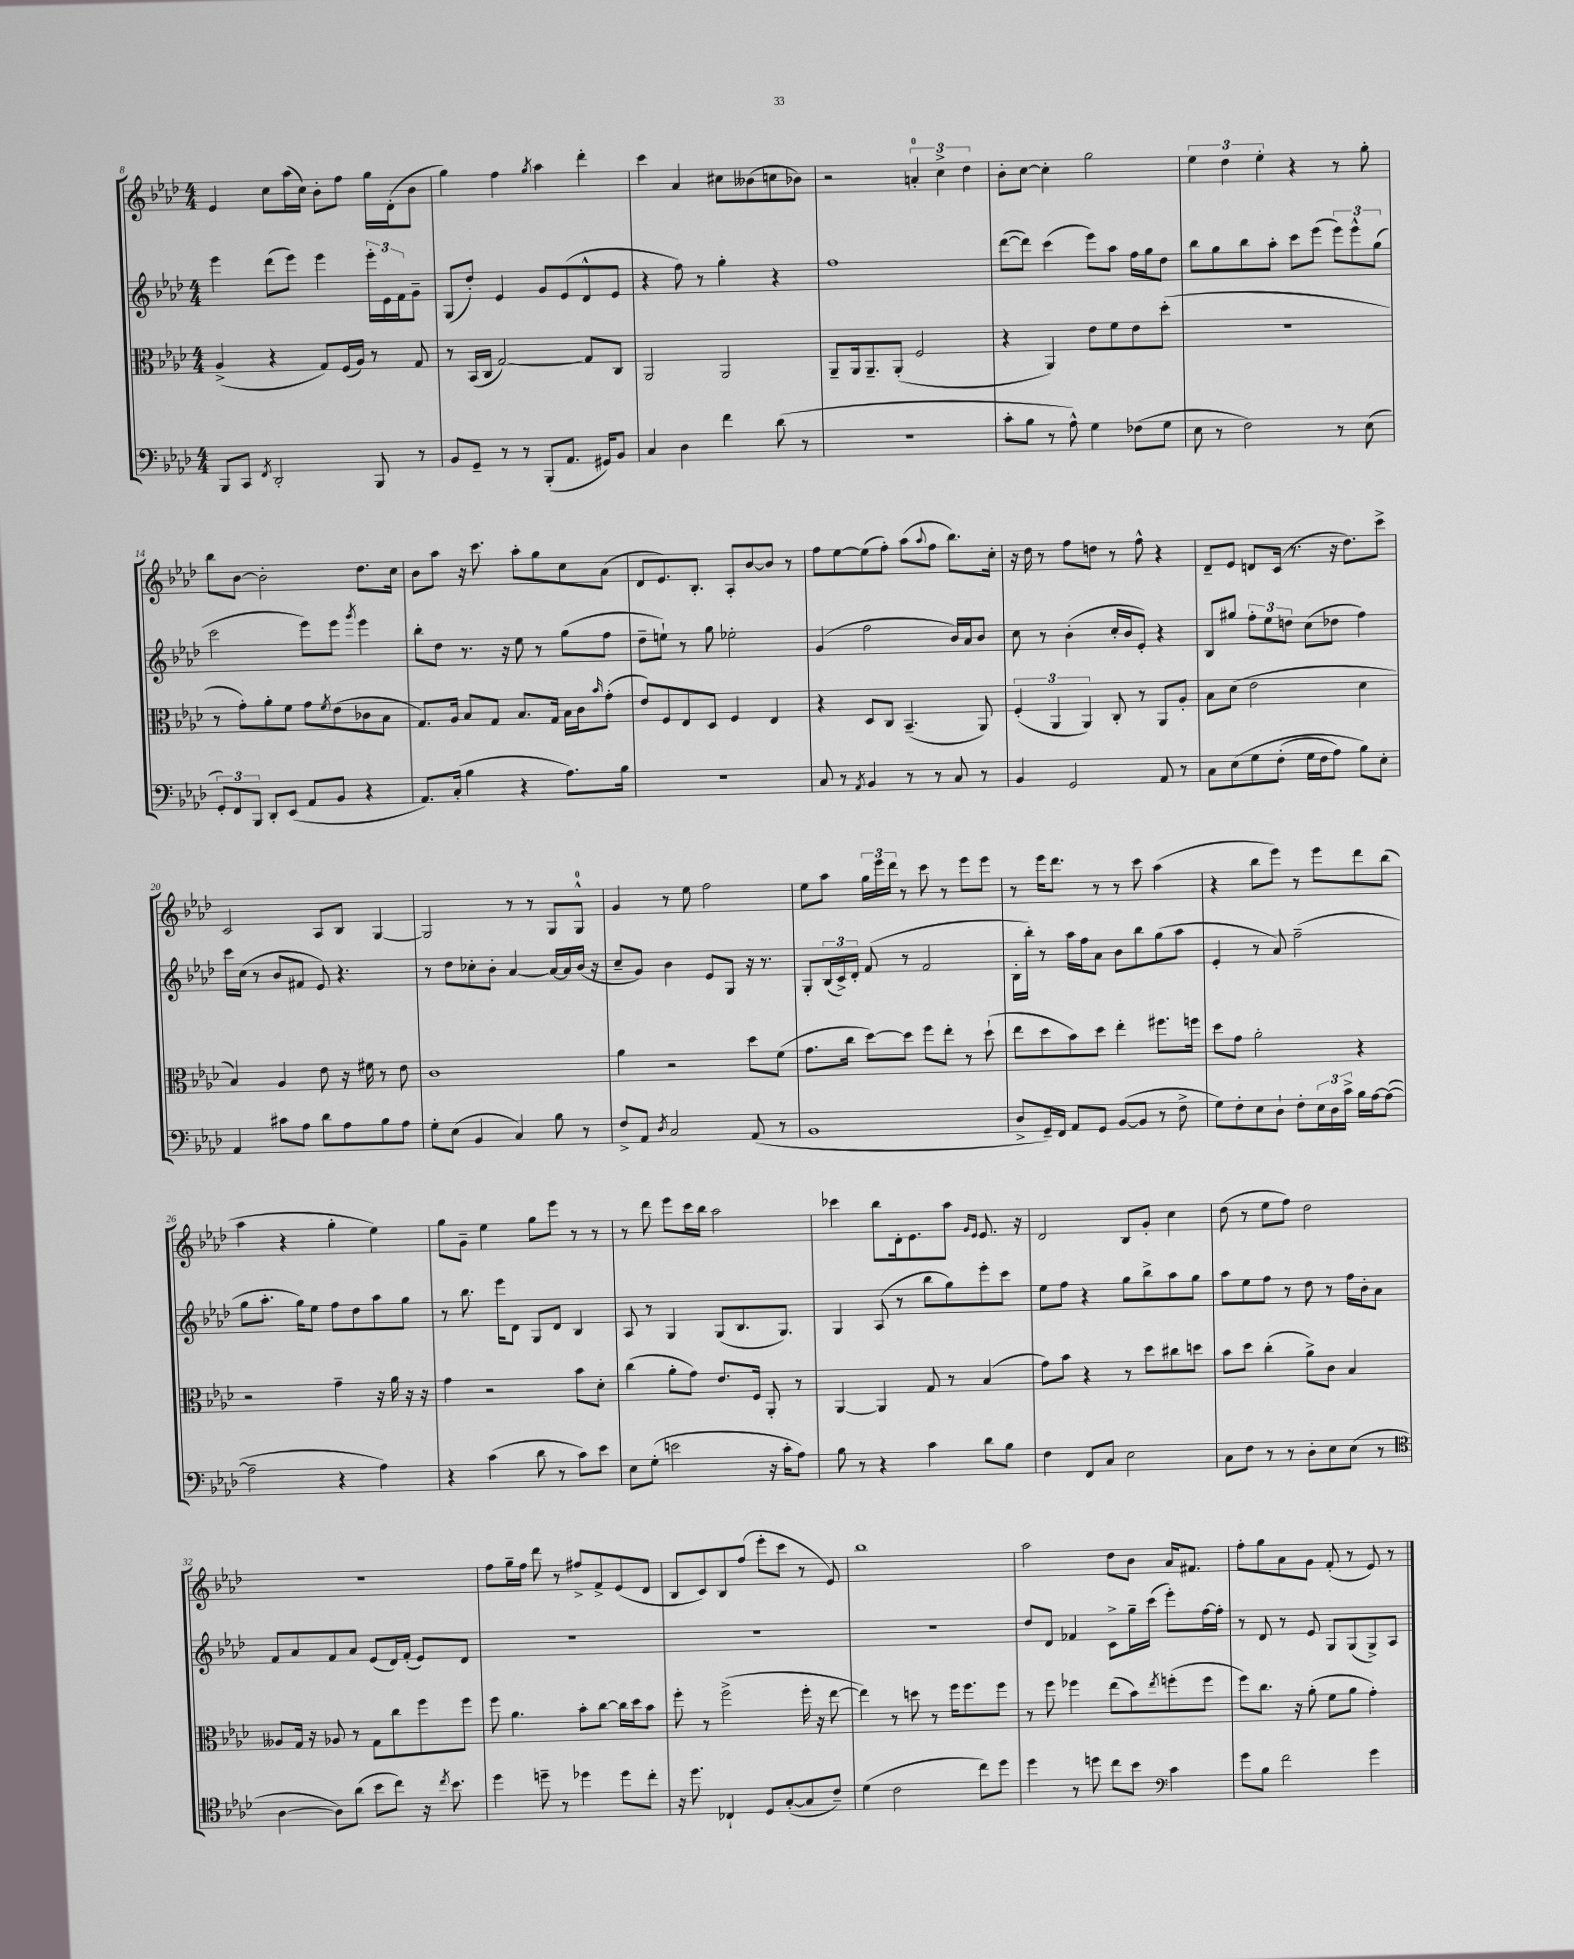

**kern	**kern	**kern	**kern
*part4	*part3	*part2	*part1
*staff4	*staff3	*staff2	*staff1
*clefF4	*clefC3	*clefG2	*clefG2
*k[b-e-a-d-]	*k[b-e-a-d-]	*k[b-e-a-d-]	*k[b-e-a-d-]
*M4/4	*M4/4	*M4/4	*M4/4
=8	=8	=8	=8
8BBB-/L	(4A-^/	4eee-\	4e-/
8CC/J	.	.	.
8qFF/	.	.	.
2DD-'/	4r	(8ddd-\L	8cc\L
.	.	8eee-\J)	(16aa-\L
.	.	.	16cc\JJ)
.	8G/L)	4eee-\	8b-'\L
.	(16F/L	.	8ff\J
.	16A-/JJ)	.	.
8BBB-/	8r	24eee-'\LL	16gg\LL
.	.	24e-\	.
.	.	.	(16d-'\J
.	.	24f\J	.
8r	8G/	8g~\J	8b-\J
=9	=9	=9	=9
8BB-/L	8r	(8G/L	4gg\)
8GG~/J	(16BB-/LL	8dd-'/J)	.
.	16C/JJ	.	.
8r	[2G/)	4e-/	4ff\
8r	.	.	.
.	.	.	8qgg/
(8BBB-'/L	.	8g/L	4aa-\
8.AA-/J	.	(8e-/	.
.	8G/L]	8d-^^/	4ddd-'\
16GG#X/KL)	.	.	.
8BB-/J	8C/J	8e-/J	.
=10	=10	=10	=10
4C/	2AA-/	4r	4ccc\
4D-\	.	8ff\)	4a-/
.	.	8r	.
4f\	2AA-/	4gg'\	8cc#X\L
.	.	.	(8b--X\
(8d-\	.	4r	8ccn\
8r	.	.	8b-X\J)
=11	=11	=11	=11
1r	8AA-~/L	1ff	2r
.	16AA-/k	.	.
.	8.AA-~/	.	.
.	(8AA-'/J	.	.
.	2F/	.	6an'/
.	.	.	6cc^\
.	.	.	6dd-\
=12	=12	=12	=12
8c'\L	4r	([8ddd-\L	8b-'\L
8B-\J	.	8ddd-\J])	[8cc\J
8r	4AA-/)	(4ccc\	4cc'\]
8A-^^\)	.	.	.
4G\	8e-\L	8eee-\L)	2gg\
.	8f\	8aa-\J	.
(8F-X\L	8e-\	16ff\LL	.
.	.	16gg\J	.
8G\J	(8dd-'\J	8dd-\J	.
=13	=13	=13	=13
8E-\	1r	8bb-\L	6ee-\
8r	.	8gg\	.
.	.	.	6dd-\
2F\)	.	8bb-\	.
.	.	.	6ee-'\
.	.	8aa-'\J	.
.	.	8ccc\L	4r
.	.	(8eee-\J	.
8r	.	12eee-\L)	8r
.	.	12eee-^^\	.
(8E-\	.	.	8gg'\
.	.	(12gg\J	.
!!LO:LB:g=z
=14	=14	=14	=14
12GG'/L)	8r	2ccc\	8bb-\L
12FF/	.	.	.
.	8g'\L)	.	[8b-\J
12BBB-/J	.	.	.
8DD-'/L	8a-'\	.	2b-'\]
(8EE-/J	8f\J	.	.
8AA-/L	8g\L	8eee-\L)	.
.	8qf/	.	.
8BB-/J	(8e-\	8eee-\J	.
.	.	8qggg/	.
4r	8c-X\	4eee-\	8.dd-\L
.	8B-\J	.	.
.	.	.	16cc\Jk
=15	=15	=15	=15
8.AA-/L)	8.G/L)	8bb-'\L	8b-\L
.	.	8dd-\J	8aa-\J
(16C'/Jk	16A-/Jk	.	.
4B-\	8B-/L	8.r	16r
.	.	.	8.ccc\
.	8G/J	.	.
.	.	16r	.
4r	8.B-/L	8ee-\	8aa-'\L
.	.	8r	8gg\
.	16G/Jk	.	.
8.A-\L)	16B-\LL	(8gg\L	8cc\
.	16c\J	.	.
.	16qqb-/	.	.
.	(8g'\J	8ff\J	(8a-\J
16B-\Jk	.	.	.
=16	=16	=16	=16
1r	8e-/L)	8dd-~\L	8d-/L
.	8F/	8een`\J)	8.e-/)
.	8E-/	8r	.
.	.	.	8.B-'/J
.	8D-/J	8gg\	.
.	4F/	2ee-X'\	8A-'/L
.	.	.	[8b-/
.	4E-/	.	8b-/J]
.	.	.	8r
=17	=17	=17	=17
8C/	4r	(4g/	8ff\L
8r	.	.	[8ee-\
8qAA-/	.	.	.
4BB-/	8D-/L	2ff\	(8ee-\]
.	8C/J	.	8ff'\J)
8r	(4.BB-~/	.	(8aa-\L
.	.	.	8qqaa-/
8r	.	.	8ff\J
8C/	.	16b-/LL)	8.bb-\L)
.	.	16a-/J	.
8r	8AA-/)	8b-/J	.
.	.	.	16cc'\Jk
=18	=18	=18	=18
4BB-/	(6F'/	8cc\	16r
.	.	.	16dd-\
.	.	8r	8r
.	6AA-/	.	.
2GG/	.	(4b-'\	8ff\L
.	6AA-/)	.	.
.	.	.	8ddn\J
.	8C'/	16cc'/LL	8r
.	.	16b-/J	.
.	8r	8e-'/J)	8ff^^\
8AA-/	8AA-/L	4r	4r
8r	8A-'/J	.	.
=19	=19	=19	=19
8C\L	8B-\L	8B-/L	8d-~/L
(8E-\	(8d-\J	8gg#X/J	8e-/J
8G\	2e-\	12ff'\L	8dn/L
.	.	12ee-\	.
(8F'\J	.	.	(16c/Jk
.	.	12ddn\J	.
.	.	.	8.r
16G\LL	.	(8cc\L	.
16F\J	.	.	.
8A-\J)	.	8dd-X\J	16r
.	.	.	8.dd-\L)
8B-\L)	4d-\	4ff\)	.
8E-'\J	.	.	8ccc^\J
!!LO:LB:g=z
=20	=20	=20	=20
4AA-/	4B-/)	16ccc\LL	2c/
.	.	(16cc\JJ	.
.	.	8r	.
8c#X\L	4A-/	8b-/L	.
8A-\J	.	8f#X/J	.
8d-\L	8e-\	8e-/)	8A-/L
8A-\	16r	4.r	8B-/J
.	16f#X\	.	.
8B-\	8r	.	[4G/
8A-\J	8e-\	.	.
=21	=21	=21	=21
8G'\L	1c	8r	2G/]
(8E-\J	.	8dd-\L	.
4BB-/	.	8cc-X'\	.
.	.	8b-'\J	.
4C/)	.	[4a-/	8r
.	.	.	8r
8B-\	.	16a-/LL_	8G/L
.	.	16a-/]	.
8r	.	(16b-/JJ	8G^^/J
.	.	16r	.
=22	=22	=22	=22
8F^/L	4a-\	8cc~/L	4g/
8AA-/J	.	8g/J)	.
8qD-/	.	.	.
2C/	2r	4b-\	8r
.	.	.	8ee-\
.	.	8e-/L	2ff\
.	.	8G/J	.
(8AA-/	8dd-\L	16r	.
.	.	8.r	.
8r	(8f\J	.	.
=23	=23	=23	=23
1BB-	8.g\L	8G'/L	8ee-\L
.	.	(24B-/L	8aa-\J
.	.	24c^/)	.
.	16cc\Jk	.	.
.	.	24d-'/JJ	.
.	[8dd-\L)	(8f/	24gg\LL
.	.	.	24eee-\
.	.	.	24ddd-\JJ
.	8dd-\J]	8r	8r
.	8ff\L	2f/	8ccc\
.	8ee-'\J	.	8r
.	8r	.	8eee-\L
.	(8dd-`\	.	8eee-\J
=24	=24	=24	=24
8D-^/L	8ee-\L	16B-'\LL	8r
.	.	16bb-'\JJ)	.
16GG~/L)	8dd-\	8r	16eee-\KL
16FF/JJ	.	.	8.ddd-\J
8AA-/L	8b-\)	16aa-\LL	.
.	.	16ff\J	.
8GG/J	8dd-\J	8a-\J	8r
([8BB-/L	4ee-'\	8b-\L	8r
8BB-/J]	.	8bb-\	8ccc\
8r	8.ff#X\L	(8gg\	(4aa-\
8F^\	.	8aa-\J	.
.	16ffn\Jk	.	.
=25	=25	=25	=25
8G\L)	8dd-\L	4e-'/	4r
8F'\	8g\J	.	.
8E-\	2a-'\	8r	8bb-\L
8D-`\J	.	8a-/)	8eee-\J)
8F'\L	.	(2ff~\	8r
24E-\L	.	.	8eee-\L
24D-\	.	.	.
24c^\JJ	.	.	.
16B-\LL	4r	.	8ddd-\
[16A-\J	.	.	.
(8A-\J_	.	.	(8bb-\J
!!LO:LB:g=z
=26	=26	=26	=26
2A-~\]	2r	8gg\L	4aa-\
.	.	8.aa-'\J	.
.	.	.	4r
.	.	16gg\KL)	.
.	.	8ee-\J	.
4r	4g~\	8ff\L	4gg'\
.	.	8dd-\	.
4A-\)	16r	8aa-\	4ee-\)
.	16a-\	.	.
.	16r	8gg\J	.
.	16r	.	.
=27	=27	=27	=27
4r	4g\	8r	8gg\L
.	.	8.bb-\	8g~\J
(4c\	2r	.	4ee-\
.	.	16eee-\KL	.
.	.	8d-\J	.
8d-\	.	8G/L	8gg\L
8r	.	8d-/J	8eee-\J
8c\L)	8b-\L	4B-/	8r
8e-\J	8d-'\J	.	8r
=28	=28	=28	=28
8E-\L	(4cc\	8A-/	8r
(8G'\J	.	8r	8ddd-\
2en\	8a-'\L	4G/	8eee-\L
.	8g\J)	.	16ccc\L
.	.	.	16bb-\JJ
.	8.e-/L	(8G/L	2aa-\
.	.	8.B-/	.
.	16F/Jk	.	.
16r	8AA-'/	.	.
16c'\KL	.	8.G/J)	.
8A-\J)	8r	.	.
=29	=29	=29	=29
8B-\	[4AA-/	4G/	4ccc-X\
8r	.	.	.
4r	4AA-/]	(8A-/	8bb-\L
.	.	8r	16d-'\k
.	.	.	8.e-\
4c\	8G/	8bb-\L	.
.	8r	8gg\)	8aa-\J
.	.	.	16qqg/LL
.	.	.	16qqe-/JJ
8d-\L	(4B-/	8eee-'\	8.e-/
8B-\J	.	8ccc\J	.
.	.	.	16r
=30	=30	=30	=30
4F\	8g\L)	8ee-\L	2d-/
.	8b-\J	8ff\J	.
8FF/L	4r	4r	.
8C/J	.	.	.
2E-\	8r	8gg\L	8B-/L
.	8dd-\L	8bb-^\	8g'/J
.	8cc#X\	8aa-\	4cc\
.	8ddn\J	8gg\J	.
=31	=31	=31	=31
8C\L	8b-\L	8aa-\L	(8dd-\
8F\J	8dd-\J	8ee-\	8r
8r	(4cc'\	8ff\J	8ee-\L
8r	.	8r	8ff\J)
8D-'\L	8a-^\L)	8dd-\	2dd-\
8E-\	8c\J	8r	.
(8E-\J	4B-/	16ff\LL	.
.	.	16b-'\J	.
8r	.	8a-\J	.
!!LO:LB:g=z
=32	=32	=32	=32
*clefC4	*	*	*
[4A-\	8A--X/L	8f/L	1r
.	16G/Jk	8a-/	.
.	16r	.	.
8A-\L])	8A-X/	8f/	.
(8a-\J	8r	8a-/J	.
8b-\L	8G\L	(8e-/L	.
8cc\J)	8cc\	16d-/L)	.
.	.	(16f'/JJ	.
16r	8ff\	8e-/L)	.
8qcc/	.	.	.
8.b-\	.	.	.
.	8ff\J	8d-/J	.
=33	=33	=33	=33
4dd-\	8ff\	1r	8ff\L
.	4.a-\	.	16gg~\L
.	.	.	16ff\JJ
8ddn~\	.	.	8ddd-\
8r	.	.	8r
4dd-X\	8b-'\L	.	8ff#X^/L
.	[8cc\J	.	8f^/
8dd-\L	16cc\LL]	.	(8e-/
.	16dd-\J	.	.
8cc'\J	8b-\J	.	8d-/J
=34	=34	=34	=34
16r	8ff'\	1r	8B-/L
8.dd-\	.	.	.
.	8r	.	8c/)
4C-X`/	(2ff^\	.	8B-/
.	.	.	(8ff/J
8D-/L	.	.	8eee-'\L
([8G'/	.	.	8ccc\J
8G/]	16ff'\	.	8r
.	16r	.	.
8c~/J)	[8ee-\	.	8e-/)
=35	=35	=35	=35
(4d-\	4ee-\])	1r	1bb-
2c\	8r	.	.
.	8ddn\	.	.
.	8r	.	.
.	16ff\KL	.	.
.	8.ff\	.	.
8cc\L)	.	.	.
8dd-\J	8ff\J	.	.
=36	=36	=36	=36
4dd-\	8r	8dd-/L	2aa-\
.	8ff\	8d-/J	.
8r	4ff-X\	4f-X/	.
8ddn\	.	.	.
8cc\L	(8ee-\L	8c^\L	8dd-\L
8b-\J	8b-\)	16gg~\L	8b-\J
.	.	(16ccc\JJ	.
*clefF4	*	*	*
.	8qee-/	.	.
4c\	(8ffn'\	8eee-'\L)	16a-/KL
.	.	.	8.f#X/J
.	8ff\J	[16ff\L	.
.	.	16ff'\JJ]	.
=37	=37	=37	=37
8g\L	8ff\L)	8r	8ff'\L
8B-\J	8.cc\J	8d-/	8gg\
2f\	.	8r	8a-\
.	16r	.	.
.	(8a-'\	8e-/	8g\J
.	8f\L	8G/L	(8f'/
.	8a-\J	(8G/	8r
4g\	4g'\)	8G^/)	8e-/)
.	.	8A-/J	8r
==	==	==	==
*-	*-	*-	*-
